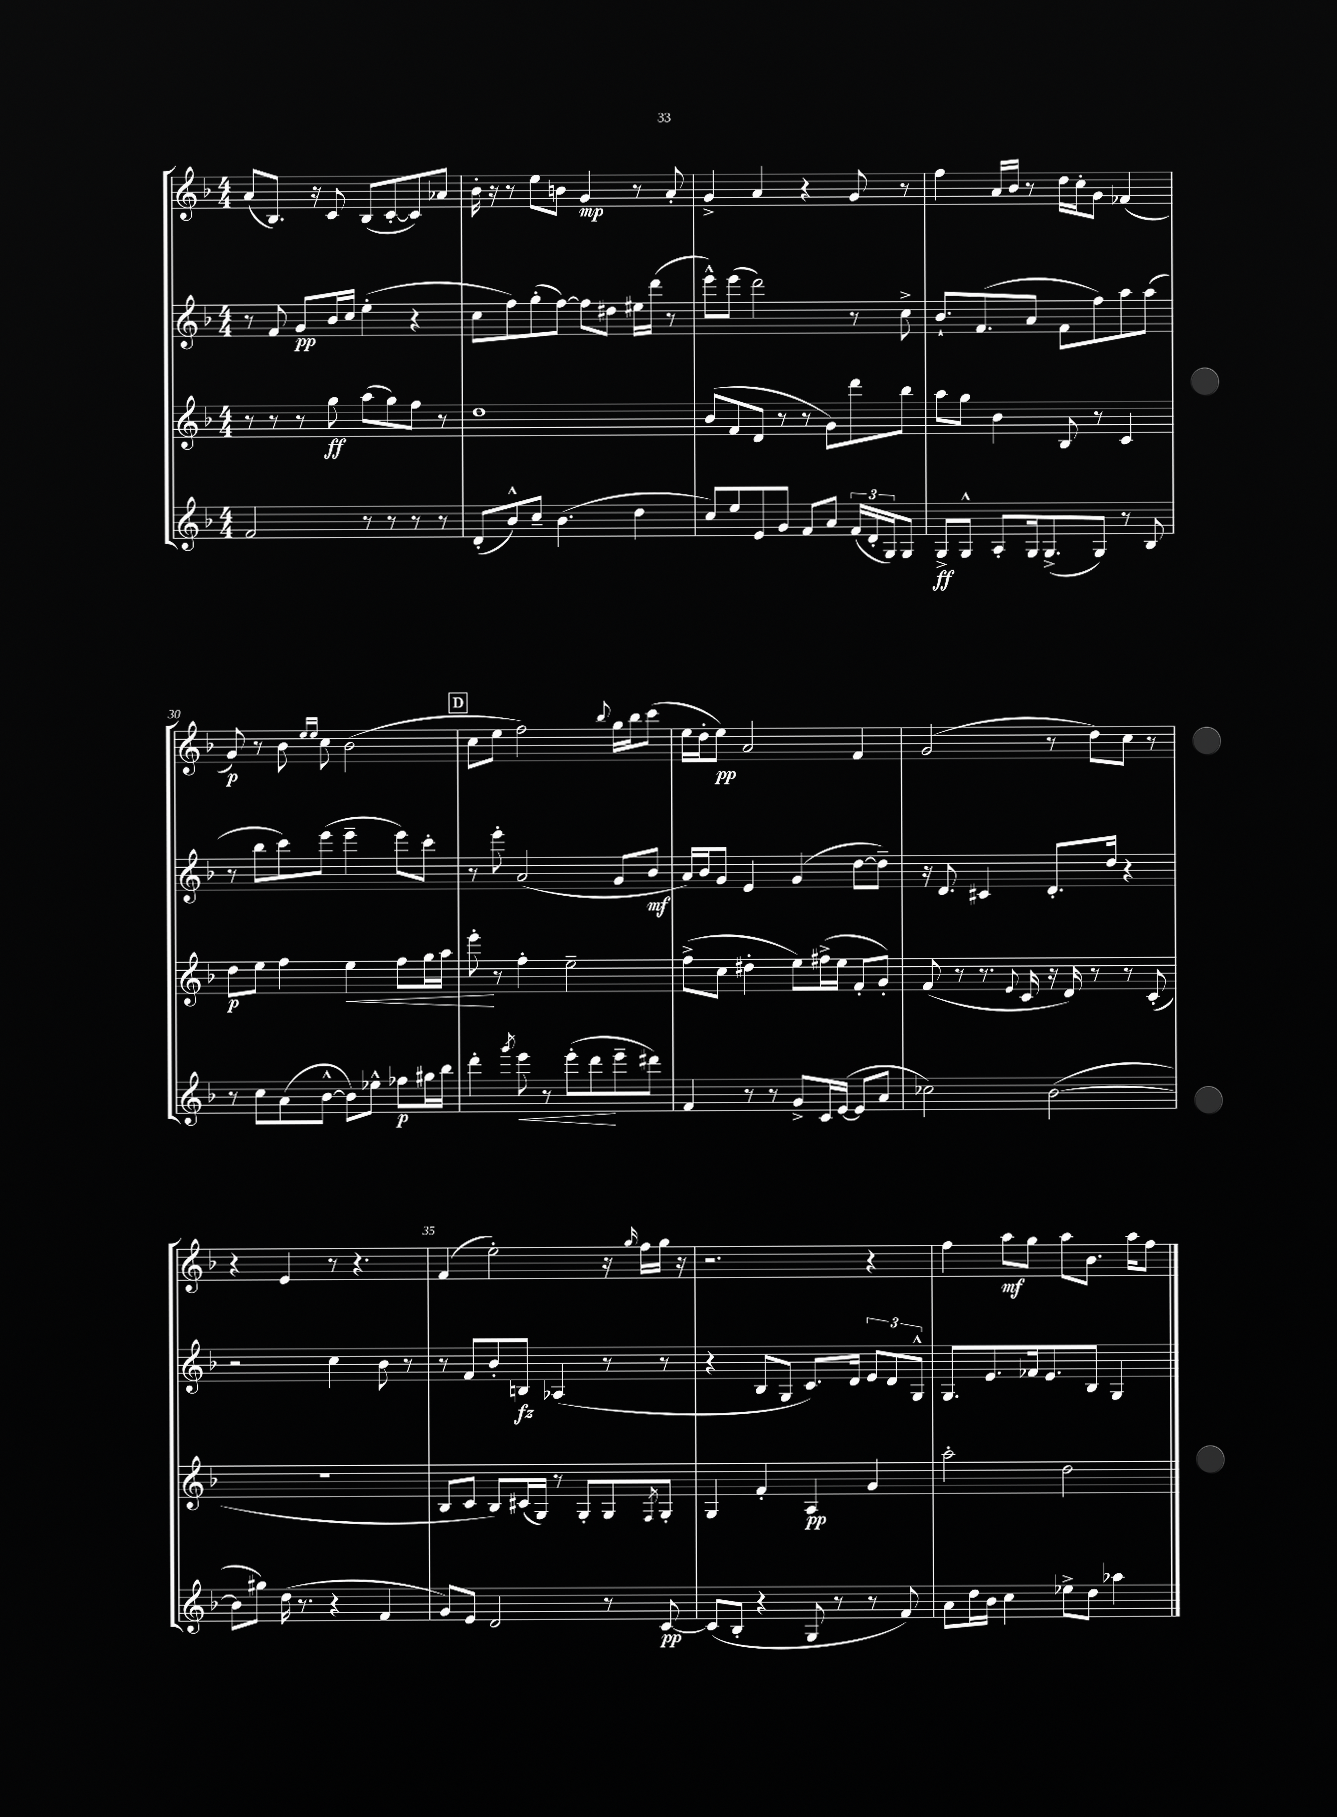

**kern	**dynam	**kern	**dynam	**kern	**dynam	**kern	**dynam
*part4	*part4	*part3	*part3	*part2	*part2	*part1	*part1
*staff4	*staff4	*staff3	*staff3	*staff2	*staff2	*staff1	*staff1
*clefG2	*	*clefG2	*	*clefG2	*	*clefG2	*
*k[b-]	*	*k[b-]	*	*k[b-]	*	*k[b-]	*
*M4/4	*	*M4/4	*	*M4/4	*	*M4/4	*
=26	=26	=26	=26	=26	=26	=26	=26
2f/	.	8r	.	8r	.	(8a/L	.
.	.	8r	.	8f/	.	8.B-/J)	.
.	.	8r	.	8g/L	pp	.	.
.	.	.	.	.	.	16r	.
.	.	8gg\	ff	16b-/L	.	8c/	.
.	.	.	.	16cc/JJ	.	.	.
8r	.	(8aa\L	.	(4ee'\	.	(8B-/L	.
8r	.	8gg\)	.	.	.	[8c'/	.
8r	.	8ff\J	.	4r	.	8c/])	.
8r	.	8r	.	.	.	8a-X/J	.
=27	=27	=27	=27	=27	=27	=27	=27
(8d'/L	.	1dd	.	8cc\L	.	16b-'\	.
.	.	.	.	.	.	16r	.
8b-^^/)	.	.	.	8ff\)	.	8r	.
8cc~/J	.	.	.	(8gg'\	.	8ee\L	.
(4.b-\	.	.	.	[8ff\J)	.	8bn\J	.
.	.	.	.	8ff\L]	.	4g/	mp
.	.	.	.	8dd#X\J	.	.	.
4dd\	.	.	.	16ee#X\LL	.	8r	.
.	.	.	.	(16ddd\JJ	.	.	.
.	.	.	.	8r	.	8a'/	.
=28	=28	=28	=28	=28	=28	=28	=28
8cc/L)	.	(8b-/L	.	8eee^^\L)	.	4g^/	.
8ee/	.	8f/	.	(8eee\J	.	.	.
8e/	.	8d/J	.	2ddd\)	.	4a/	.
8g/J	.	8r	.	.	.	.	.
8f/L	.	8r	.	.	.	4r	.
8a/J	.	8g\L)	.	.	.	.	.
(24f/LL	.	8ddd\	.	8r	.	8g/	.
24d'/	.	.	.	.	.	.	.
24G/J)	.	.	.	.	.	.	.
8G/J	.	8bb-\J	.	8cc^\	.	8r	.
=29	=29	=29	=29	=29	=29	=29	=29
8G^/L	ff	8aa\L	.	8.b-`/L	.	4ff\	.
8G^^/J	.	8gg\J	.	.	.	.	.
.	.	.	.	(8.f/	.	.	.
8A'/L	.	4b-\	.	.	.	16a/LL	.
.	.	.	.	.	.	16b-/JJ	.
16G/k	.	.	.	8a/J	.	8r	.
(8.G^/	.	.	.	.	.	.	.
.	.	8B-/	.	8f\L	.	16dd\LL	.
.	.	.	.	.	.	16cc'\J	.
8G/J)	.	8r	.	8ff\)	.	8g\J	.
8r	.	4c/	.	8aa\	.	(4f-X/	.
8B-/	.	.	.	(8aa\J	.	.	.
!!LO:LB:g=z
=30	=30	=30	=30	=30	=30	=30	=30
8r	.	8dd\L	p	8r	.	8g/)	p
8cc\L	.	8ee\J	.	8bb-\L	.	8r	.
(8a\	.	4ff\	.	8ccc\)	.	8b-\	.
.	.	.	.	.	.	16qqee/LL	.
.	.	.	.	.	.	16qqee/JJ	.
[8b-^^\J	.	.	.	(8eee\J	.	8cc\	.
!	!	!	!LO:HP:b	!	!	!	!
8b-\L])	.	4ee\	<	4eee~\	.	(2b-\	.
8ee-X^^\J	.	.	.	.	.	.	.
8ff-X\L	p	8ff\L	.	8eee\L)	.	.	.
16gg#X\L	.	16gg\L	.	8ccc'\J	.	.	.
16bb-\JJ	.	16aa\JJ	.	.	.	.	.
!!LO:REH:place=s1:t=D
=31	=31	=31	=31	=31	=31	=31	=31
4ddd'\	.	8eee'\	.	8r	.	8cc\L	.
.	.	8r	[	8eee'\	.	8ee\J	.
8qggg/	.	.	.	.	.	.	.
!	!LO:HP:b	!	!	!	!	!	!
8eee\	<	4ff'\	.	(2a/	.	2ff\)	.
8r	.	.	.	.	.	.	.
(8eee'\L	.	2ee~\	.	.	.	.	.
8ddd\	.	.	.	.	.	.	.
.	.	.	.	.	.	8qqbb-/	.
8eee~\	[	.	.	8g/L	.	16gg\LL	.
.	.	.	.	.	.	16bb-\J	.
8ddd#X\J)	.	.	.	8b-/J	mf	(8ccc\J	.
=32	=32	=32	=32	=32	=32	=32	=32
4f/	.	(8ff^\L	.	16a/LL)	.	16ee\LL	.
.	.	.	.	16b-/J	.	16dd'\J	.
.	.	8cc\J	.	8g/J	.	8ee\J)	pp
8r	.	4dd#X'\	.	4e/	.	2a/	.
8r	.	.	.	.	.	.	.
8g^/L	.	8ee\L)	.	(4g/	.	.	.
16c/L	.	(16ff#X^\L	.	.	.	.	.
([16e/JJ	.	16ee\JJ	.	.	.	.	.
8e/L]	.	8f'/L	.	[8dd\L	.	4f/	.
8a/J	.	8g'/J)	.	8dd~\J])	.	.	.
=33	=33	=33	=33	=33	=33	=33	=33
2cc-X\)	.	(8f/	.	16r	.	(2g/	.
.	.	.	.	8.d/	.	.	.
.	.	8r	.	.	.	.	.
.	.	8.r	.	4c#X/	.	.	.
.	.	8qqe/	.	.	.	.	.
.	.	16c/	.	.	.	.	.
([2b-\	.	16r	.	8.d'/L	.	8r	.
.	.	16d/)	.	.	.	.	.
.	.	8r	.	.	.	8dd\L)	.
.	.	.	.	16dd/Jk	.	.	.
.	.	8r	.	4r	.	8cc\J	.
.	.	(8c'/	.	.	.	8r	.
!!LO:LB:g=z
=34	=34	=34	=34	=34	=34	=34	=34
8b-\L]	.	1r	.	2r	.	4r	.
8gg#X\J)	.	.	.	.	.	.	.
(16dd\	.	.	.	.	.	4e/	.
8.r	.	.	.	.	.	.	.
4r	.	.	.	4cc\	.	8r	.
.	.	.	.	.	.	4.r	.
4f/	.	.	.	8b-\	.	.	.
.	.	.	.	8r	.	.	.
=35	=35	=35	=35	=35	=35	=35	=35
8g/L)	.	8B-/L	.	8r	.	(4f/	.
8e/J	.	8c/J	.	8f/L	.	.	.
2d/	.	8B-/L)	.	8b-'/	.	2ee'\)	.
.	.	(16c#X/L	.	8Bn/J	fz	.	.
.	.	16G/JJ)	.	.	.	.	.
.	.	8r	.	(4A-X/	.	.	.
.	.	8G'/L	.	.	.	.	.
8r	.	8G/	.	8r	.	16r	.
.	.	.	.	.	.	16qqgg/	.
.	.	.	.	.	.	16ff\LL	.
.	.	8qF/	.	.	.	.	.
[8c/	pp	8G'/J	.	8r	.	16gg\JJ	.
.	.	.	.	.	.	16r	.
=36	=36	=36	=36	=36	=36	=36	=36
(8c/L]	.	4G/	.	4r	.	2.r	.
8B-'/J	.	.	.	.	.	.	.
4r	.	4f'/	.	8B-/L	.	.	.
.	.	.	.	8G/J	.	.	.
8G/	.	4A/	pp	8.c/L)	.	.	.
8r	.	.	.	.	.	.	.
.	.	.	.	16d/Jk	.	.	.
8r	.	4g/	.	12e/L	.	4r	.
.	.	.	.	12d/	.	.	.
8f/)	.	.	.	.	.	.	.
.	.	.	.	12G^^/J	.	.	.
=37	=37	=37	=37	=37	=37	=37	=37
8a\L	.	2aa'\	.	8.G/L	.	4ff\	.
16dd\L	.	.	.	.	.	.	.
16b-\JJ	.	.	.	8.e/	.	.	.
4cc\	.	.	.	.	.	8aa\L	mf
.	.	.	.	16f-X/k	.	8gg\J	.
.	.	.	.	8.e/	.	.	.
8ee-X^\L	.	2dd\	.	.	.	8aa\L	.
8dd\J	.	.	.	8B-/J	.	8.b-\J	.
4aa-X\	.	.	.	4G/	.	.	.
.	.	.	.	.	.	16aa\KL	.
.	.	.	.	.	.	8ff\J	.
==	==	==	==	==	==	==	==
*-	*-	*-	*-	*-	*-	*-	*-
